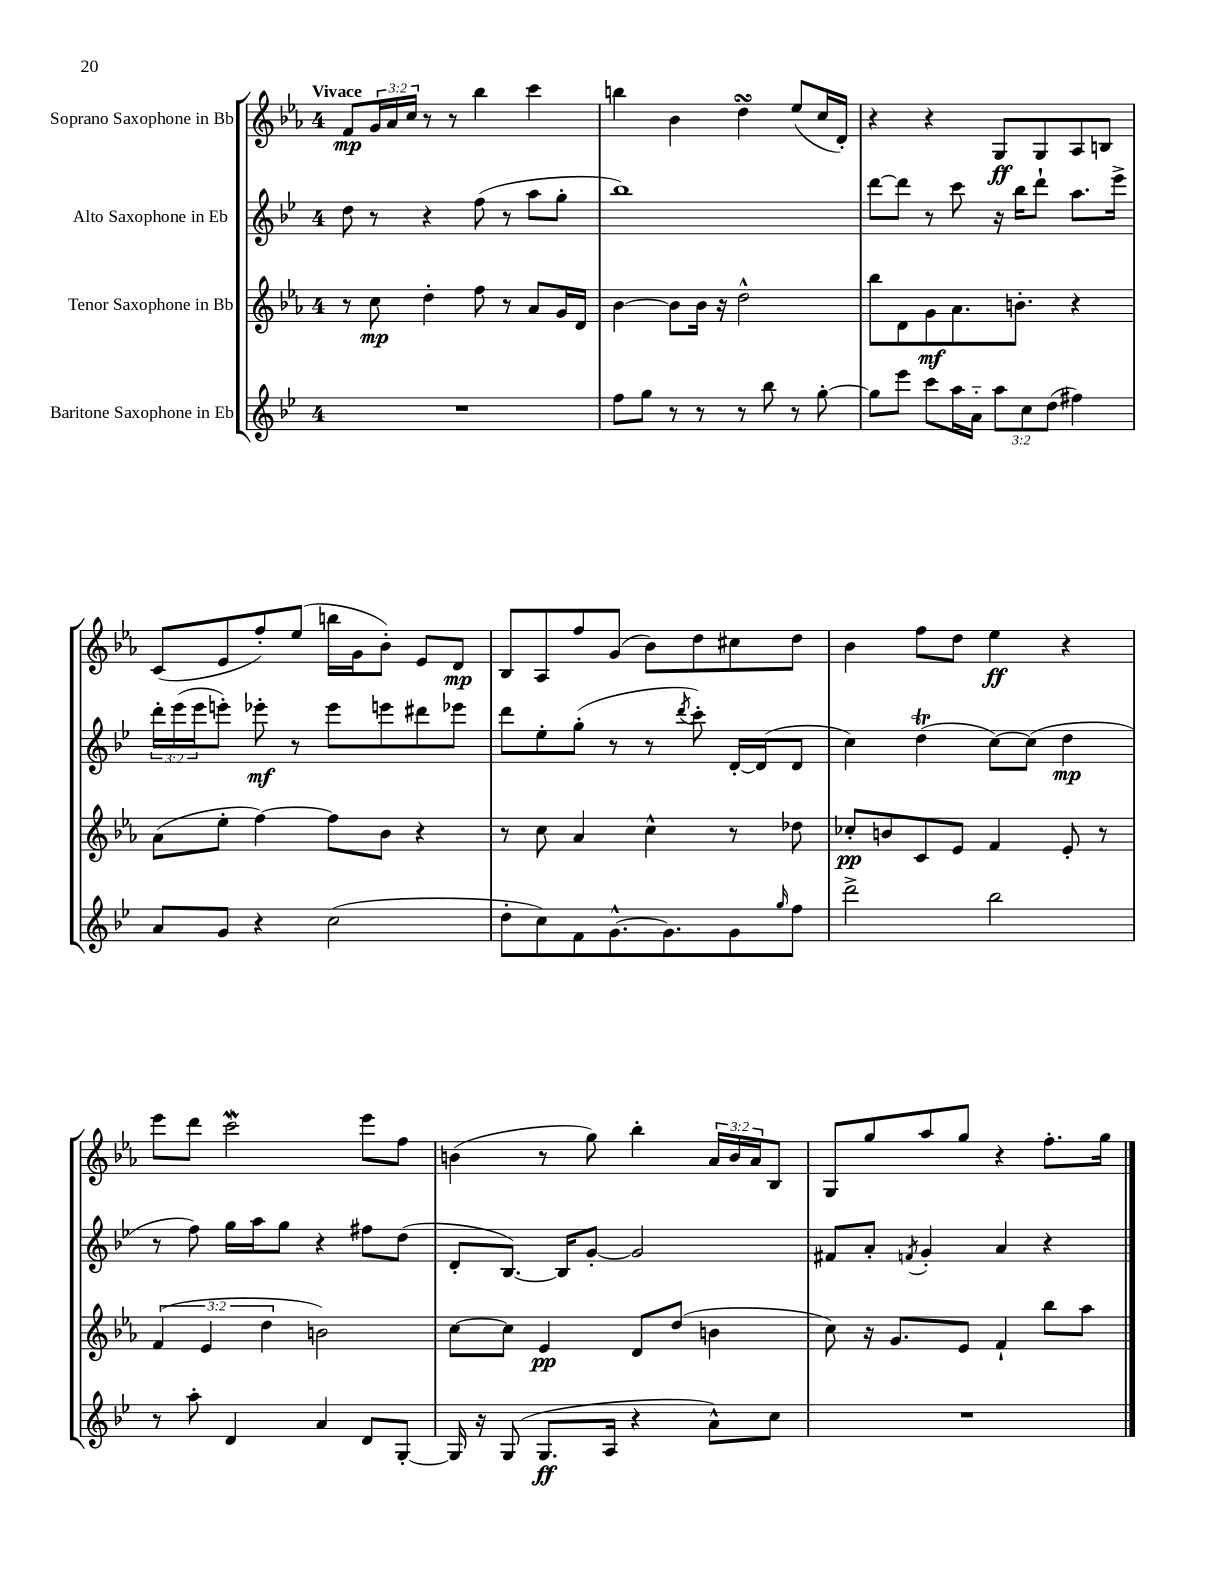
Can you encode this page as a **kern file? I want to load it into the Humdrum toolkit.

**kern	**dynam	**kern	**dynam	**kern	**dynam	**kern	**dynam
*part4	*part4	*part3	*part3	*part2	*part2	*part1	*part1
*staff4	*staff4	*staff3	*staff3	*staff2	*staff2	*staff1	*staff1
*I"Baritone Saxophone in Eb	*	*I"Tenor Saxophone in Bb	*	*I"Alto Saxophone in Eb	*	*I"Soprano Saxophone in Bb	*
*clefG2	*	*clefG2	*	*clefG2	*	*clefG2	*
*k[b-e-]	*	*k[b-e-a-]	*	*k[b-e-]	*	*k[b-e-a-]	*
*M4/4	*	*M4/4	*	*M4/4	*	*M4/4	*
=1	=1	=1	=1	=1	=1	=1	=1
!	!	!	!	!	!	!LO:TX:a:B:t=Vivace	!
1r	.	8r	.	8dd\	.	8f/L	mp
.	.	8cc\	mp	8r	.	24g/L	.
.	.	.	.	.	.	24a-/	.
.	.	.	.	.	.	24cc/JJ	.
.	.	4dd'\	.	4r	.	8r	.
.	.	.	.	.	.	8r	.
.	.	8ff\	.	(8ff\	.	4bb-\	.
.	.	8r	.	8r	.	.	.
.	.	8a-/L	.	8aa\L	.	4ccc\	.
.	.	16g/L	.	8gg'\J	.	.	.
.	.	16d/JJ	.	.	.	.	.
=2	=2	=2	=2	=2	=2	=2	=2
8ff\L	.	[4b-\	.	1bb-)	.	4bbn\	.
8gg\J	.	.	.	.	.	.	.
8r	.	8b-\L]	.	.	.	4b-\	.
8r	.	16b-\Jk	.	.	.	.	.
.	.	16r	.	.	.	.	.
8r	.	2dd^^\	.	.	.	4ddsSsS\	.
8bb-\	.	.	.	.	.	.	.
8r	.	.	.	.	.	(8ee-/L	.
[8gg'\	.	.	.	.	.	16cc/L	.
.	.	.	.	.	.	16d'/JJ)	.
=3	=3	=3	=3	=3	=3	=3	=3
8gg\L]	.	8bb-\L	.	[8ddd\L	.	4r	.
8eee-\J	.	8d\	.	8ddd\J]	.	.	.
8ccc\L	.	8g\	mf	8r	.	4r	.
16aa\L	.	8.a-\	.	8ccc\	.	.	.
16a\JJ	.	.	.	.	.	.	.
12aa\L	.	.	.	16r	.	8G/L	ff
.	.	8.bn'\J	.	16bb-\KL	.	.	.
12cc\	.	.	.	.	.	.	.
.	.	.	.	8ddd`\J	.	8G/	.
(12dd\J	.	.	.	.	.	.	.
4ff#X\)	.	4r	.	8.aa\L	.	8A-/	.
.	.	.	.	.	.	8Bn/J	.
.	.	.	.	16eee-^\Jk	.	.	.
!!LO:LB:g=z
=4	=4	=4	=4	=4	=4	=4	=4
8a/L	.	(8a-\L	.	24ddd'\LL	.	(8c/L	.
.	.	.	.	(24eee-\	.	.	.
.	.	.	.	24eee-\J	.	.	.
8g/J	.	8ee-'\J	.	8eeen'\J)	.	8e-/	.
4r	.	[4ff\)	.	8eee-X'\	mf	8ff'/)	.
.	.	.	.	8r	.	(8ee-/J	.
(2cc\	.	8ff\L]	.	8eee-\L	.	16bbn\LL	.
.	.	.	.	.	.	16g\J	.
.	.	8b-\J	.	8eeen\	.	8b-'\J)	.
.	.	4r	.	8ddd#X\	.	8e-/L	.
.	.	.	.	8eee-X\J	.	8d/J	mp
=5	=5	=5	=5	=5	=5	=5	=5
8dd'\L	.	8r	.	8ddd\L	.	8B-/L	.
8cc\)	.	8cc\	.	8ee-'\	.	8A-/	.
8f\	.	4a-/	.	(8gg'\J	.	8ff/	.
[8.g^^\	.	.	.	8r	.	(8g/J	.
.	.	4cc^^\	.	8r	.	8b-\L)	.
8.g\]	.	.	.	.	.	.	.
.	.	.	.	8qddd/	.	.	.
.	.	.	.	8ccc'\)	.	8dd\	.
8g\	.	8r	.	[16d'/LL	.	8cc#X\	.
.	.	.	.	(16d/J]	.	.	.
16qqgg/	.	.	.	.	.	.	.
8ff\J	.	8dd-X\	.	8d/J	.	8dd\J	.
=6	=6	=6	=6	=6	=6	=6	=6
2ddd^\	.	8cc-X'/L	pp	4cc\)	.	4b-\	.
.	.	8bn/	.	.	.	.	.
.	.	8c/	.	(4ddt\	.	8ff\L	.
.	.	8e-/J	.	.	.	8dd\J	.
2bb-\	.	4f/	.	[8cc\L)	.	4ee-\	ff
.	.	.	.	(8cc\J]	.	.	.
.	.	8e-'/	.	4dd\	mp	4r	.
.	.	8r	.	.	.	.	.
!!LO:LB:g=z
=7	=7	=7	=7	=7	=7	=7	=7
8r	.	(6f/	.	8r	.	8eee-\L	.
8aa'\	.	.	.	8ff\)	.	8ddd\J	.
.	.	6e-/	.	.	.	.	.
4d/	.	.	.	16gg\LL	.	2cccW\	.
.	.	.	.	16aa\J	.	.	.
.	.	6dd\	.	.	.	.	.
.	.	.	.	8gg\J	.	.	.
4a/	.	2bn\)	.	4r	.	.	.
8d/L	.	.	.	8ff#X\L	.	8eee-\L	.
[8G'/J	.	.	.	(8dd\J	.	8ff\J	.
=8	=8	=8	=8	=8	=8	=8	=8
16G/]	.	[8cc\L	.	8d'/L	.	(4bn\	.
16r	.	.	.	.	.	.	.
(8G/	.	8cc\J]	.	[8.B-/J)	.	.	.
8.G/L	ff	4e-/	pp	.	.	8r	.
.	.	.	.	16B-/KL]	.	.	.
.	.	.	.	[8g'/J	.	8gg\)	.
16A/Jk	.	.	.	.	.	.	.
4r	.	8d/L	.	2g/]	.	4bb-'\	.
.	.	(8dd/J	.	.	.	.	.
8a^^\L)	.	4bn\	.	.	.	24a-/LL	.
.	.	.	.	.	.	24b/	.
.	.	.	.	.	.	24a-/J	.
8cc\J	.	.	.	.	.	8B-/J	.
=9	=9	=9	=9	=9	=9	=9	=9
1r	.	8cc\)	.	8f#X/L	.	8G/L	.
.	.	16r	.	8a'/J	.	8gg/	.
.	.	8.g/L	.	.	.	.	.
.	.	.	.	8qfn/	.	.	.
.	.	.	.	4g'/	.	8aa-/	.
.	.	8e-/J	.	.	.	8gg/J	.
.	.	4f`/	.	4a/	.	4r	.
.	.	8bb-\L	.	4r	.	8.ff'\L	.
.	.	8aa-\J	.	.	.	.	.
.	.	.	.	.	.	16gg\Jk	.
==	==	==	==	==	==	==	==
*-	*-	*-	*-	*-	*-	*-	*-
